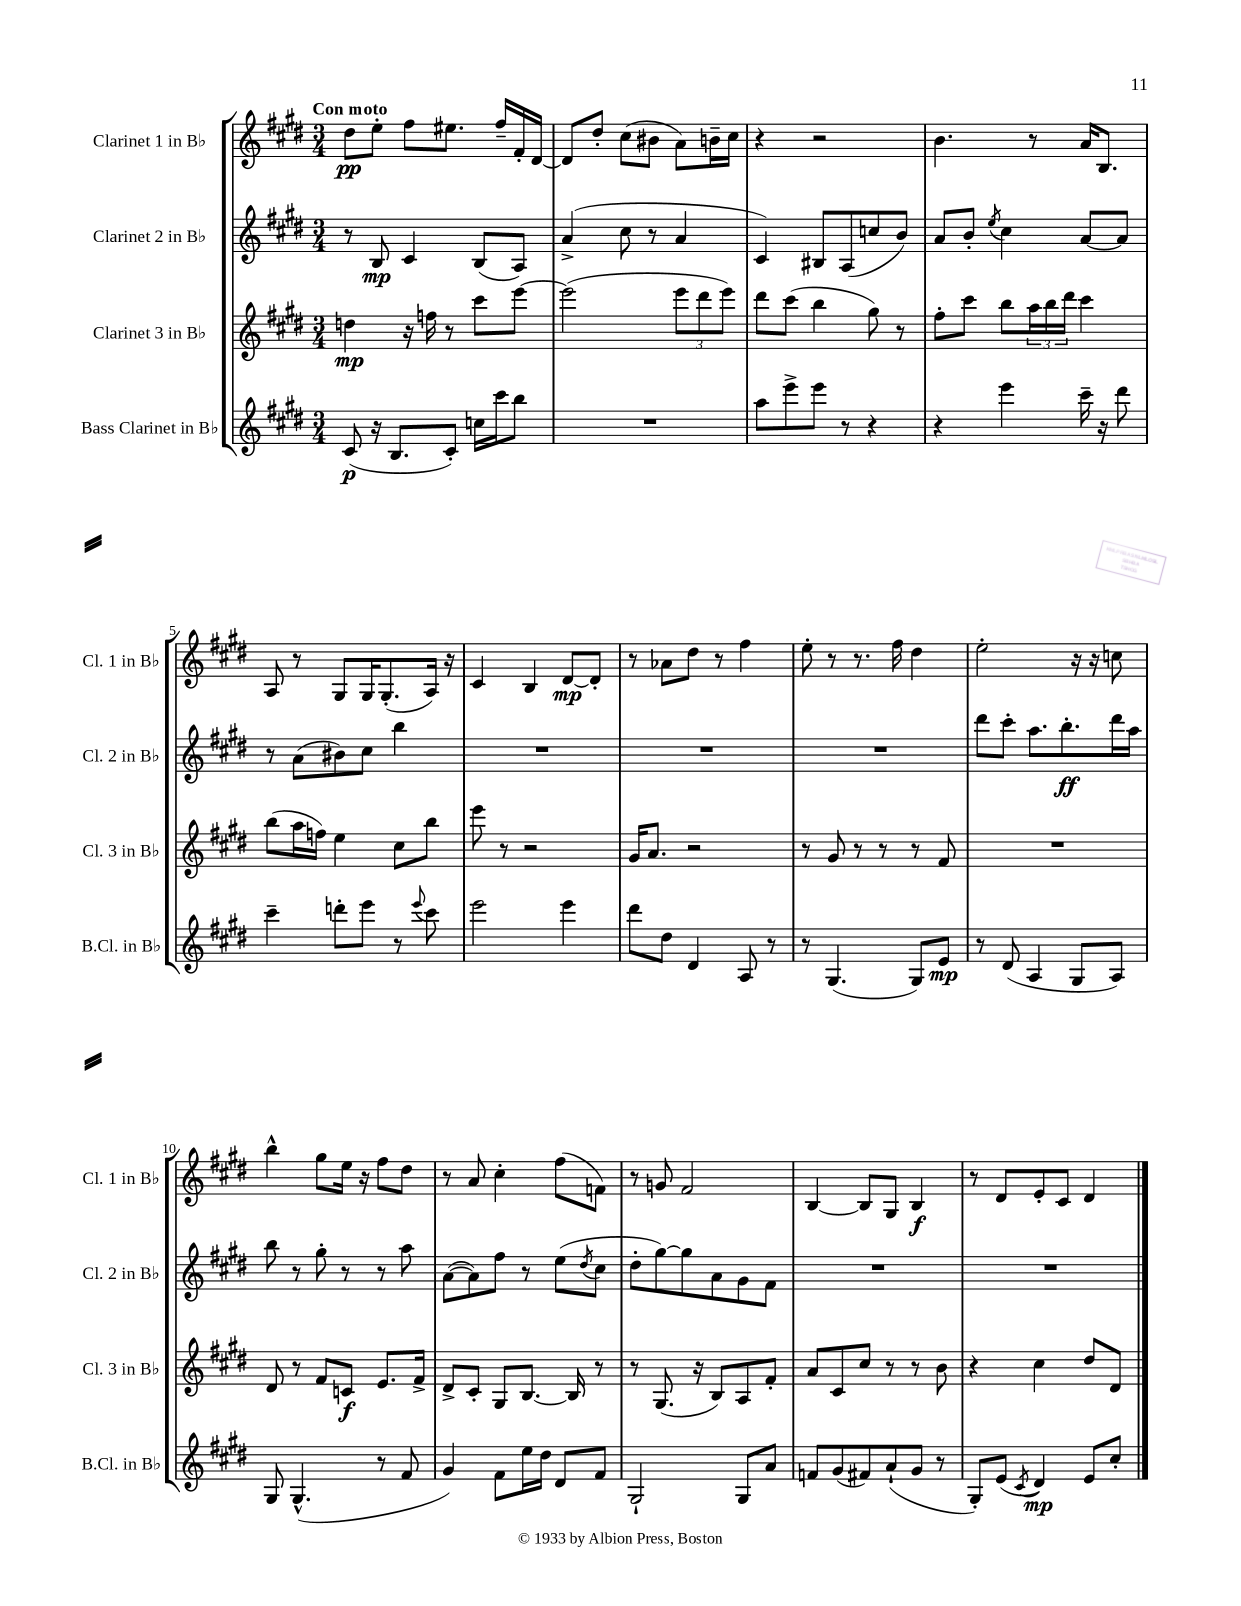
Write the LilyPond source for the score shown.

<<
\new StaffGroup <<
\new Staff = "s0" \with { instrumentName = "Clarinet 1 in Bb" shortInstrumentName = "Cl. 1 in Bb" } {
    \clef treble \key e \major \numericTimeSignature \time 3/4 \tempo "Con moto"
    dis''8\pp e''8-. fis''8 eis''8. fis''16-- fis'16-. dis'16~ |
    dis'8 dis''8-. cis''8( bis'8 a'8) b'16-- cis''16 |
    r4 r2 |
    b'4. r8 a'16 b8. |
    a8 r8 gis8 gis16 gis8.-.( a16) r16 |
    cis'4 b4 dis'8~\mp dis'8-. |
    r8 aes'8 dis''8 r8 fis''4 |
    e''8-. r8 r8. fis''16 dis''4 |
    e''2-. r16 r16 c''8 |
    b''4-^ gis''8 e''16 r16 fis''8 dis''8 |
    r8 a'8 cis''4-. fis''8( f'8) |
    r8 g'8 fis'2 |
    b4~ b8 gis8 b4\f |
    r8 dis'8 e'8-. cis'8 dis'4 \bar "|." |
}
\new Staff = "s1" \with { instrumentName = "Clarinet 2 in Bb" shortInstrumentName = "Cl. 2 in Bb" } {
    \clef treble \key e \major \numericTimeSignature \time 3/4
    r8 b8\mp cis'4 b8( a8) |
    a'4->( cis''8 r8 a'4 |
    cis'4) bis8 a8( c''8 b'8) |
    a'8 b'8-. \acciaccatura { e''8 } cis''4 a'8~ a'8 |
    r8 a'8( bis'8) cis''8 b''4 |
    R2. |
    R2. |
    R2. |
    dis'''8 cis'''8-. a''8. b''8.-.\ff dis'''16 a''16 |
    b''8 r8 gis''8-. r8 r8 a''8 |
    a'8~( a'8) fis''8 r8 e''8( \acciaccatura { dis''8 } cis''8 |
    dis''8-. gis''8~) gis''8 a'8 gis'8 fis'8 |
    R2. |
    R2. \bar "|." |
}
\new Staff = "s2" \with { instrumentName = "Clarinet 3 in Bb" shortInstrumentName = "Cl. 3 in Bb" } {
    \clef treble \key e \major \numericTimeSignature \time 3/4
    d''4\mp r16 f''16 r8 cis'''8 e'''8~ |
    e'''2( \tuplet 3/2 { e'''8 dis'''8 e'''8) } |
    dis'''8 cis'''8( b''4 gis''8) r8 |
    fis''8-. cis'''8 b''8 \tuplet 3/2 { a''16 b''16 dis'''16 } cis'''4 |
    b''8( a''16 f''16) e''4 cis''8 b''8 |
    e'''8 r8 r2 |
    gis'16 a'8. r2 |
    r8 gis'8 r8 r8 r8 fis'8 |
    R2. |
    dis'8 r8 fis'8 c'8\f e'8. fis'16-> |
    dis'8-> cis'8-. gis8 b8.~ b16 r8 |
    r8 gis8.( r16 b8) a8 fis'8-. |
    a'8 cis'8 cis''8 r8 r8 b'8 |
    r4 cis''4 dis''8 dis'8 \bar "|." |
}
\new Staff = "s3" \with { instrumentName = "Bass Clarinet in Bb" shortInstrumentName = "B.Cl. in Bb" } {
    \clef treble \key e \major \numericTimeSignature \time 3/4
    cis'8\p( r16 b8. cis'8-.) c''16 cis'''16 b''8 |
    R2. |
    a''8 e'''8-> e'''8 r8 r4 |
    r4 e'''4 cis'''16-- r16 dis'''8 |
    cis'''4-- d'''8-. e'''8 r8 \appoggiatura { e'''8 } cis'''8 |
    e'''2 e'''4 |
    dis'''8 dis''8 dis'4 a8 r8 |
    r8 gis4.( gis8) e'8\mp |
    r8 dis'8( a4 gis8 a8) |
    gis8 gis4.-^( r8 fis'8 |
    gis'4) fis'8 e''16 dis''16 dis'8 fis'8 |
    gis2-! gis8 a'8 |
    f'8 gis'8( fis'8) a'8-!( gis'8 r8 |
    gis8-.) e'8( \acciaccatura { cis'8 } dis'4\mp) e'8 cis''8-. \bar "|." |
}
>>
>>
